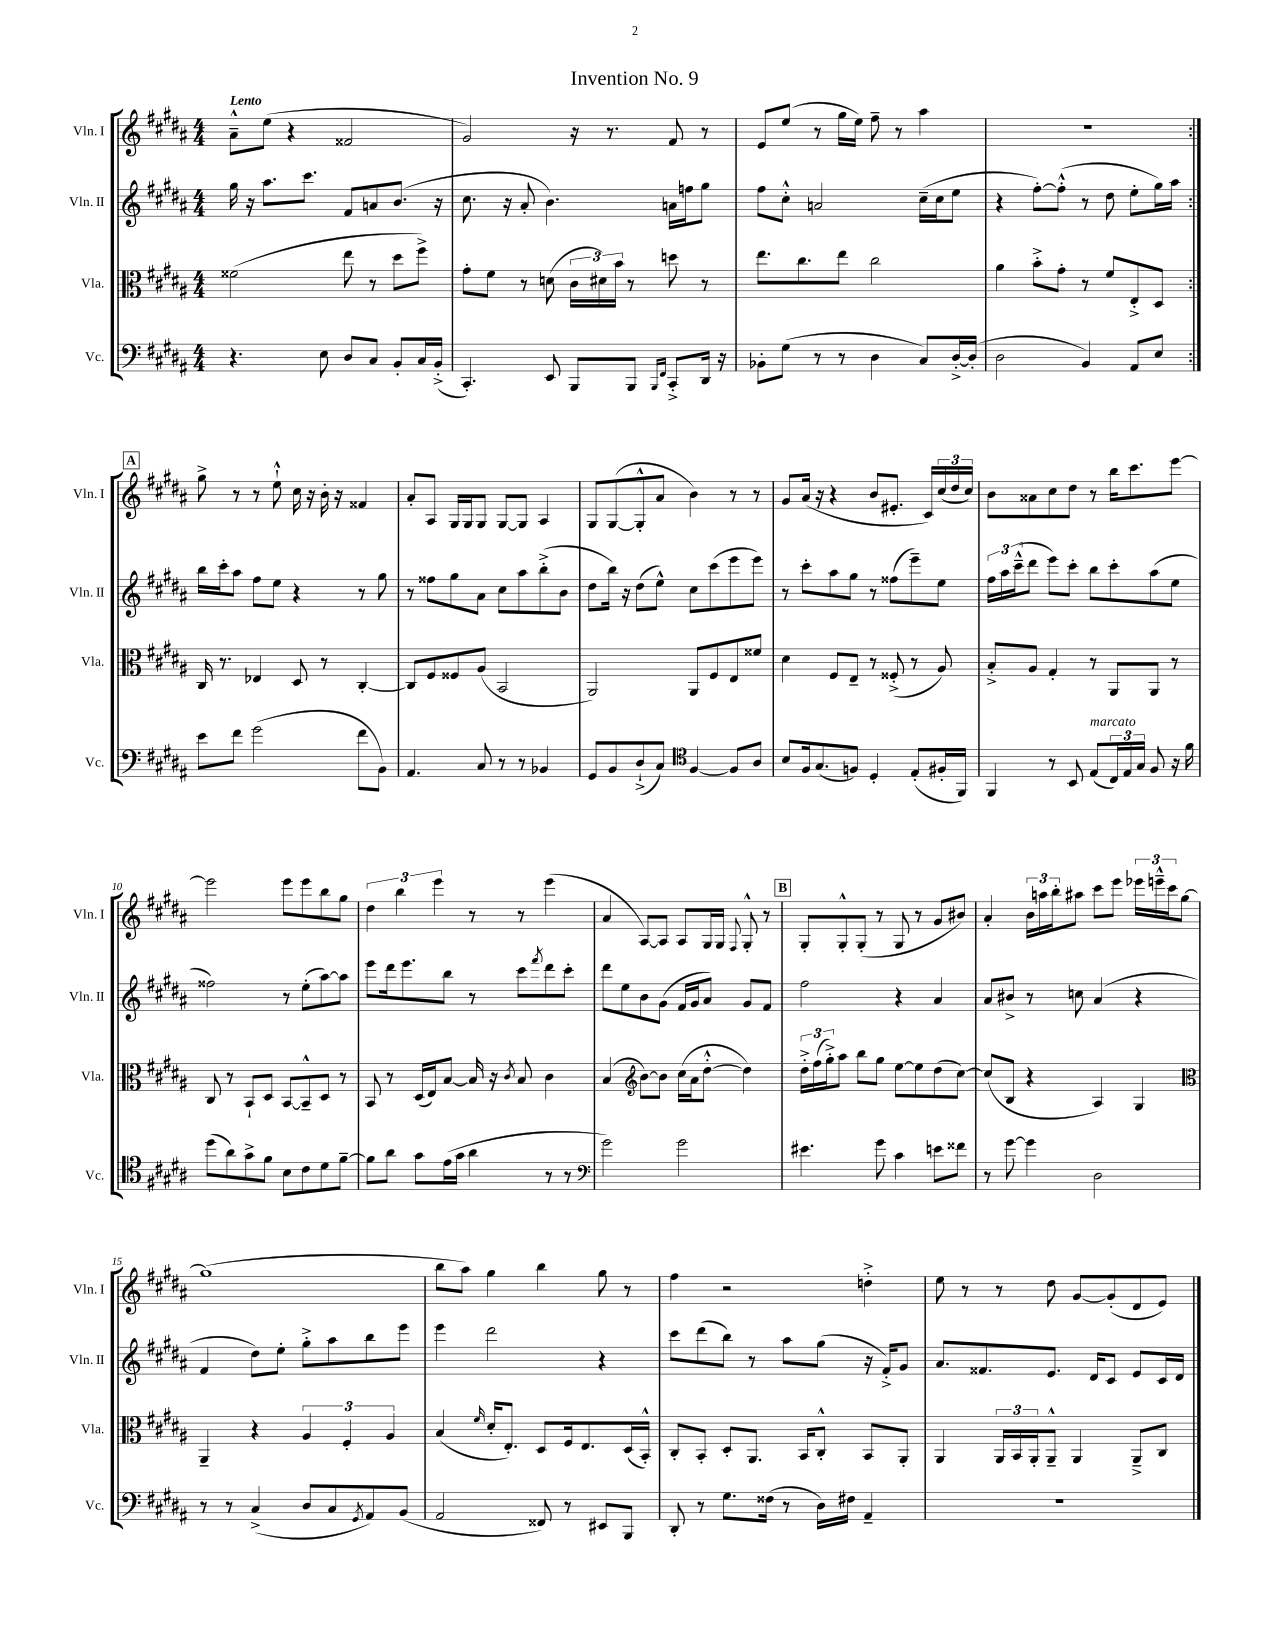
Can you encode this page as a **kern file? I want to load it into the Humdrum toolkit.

**kern	**kern	**kern	**kern
*part4	*part3	*part2	*part1
*staff4	*staff3	*staff2	*staff1
*I"Vc.	*I"Vla.	*I"Vln. II	*I"Vln. I
*I'Vc.	*I'Vla.	*I'Vln. II	*I'Vln. I
*clefF4	*clefC3	*clefG2	*clefG2
*k[f#c#g#d#a#]	*k[f#c#g#d#a#]	*k[f#c#g#d#a#]	*k[f#c#g#d#a#]
*M4/4	*M4/4	*M4/4	*M4/4
=1	=1	=1	=1
!	!	!	!LO:TX:a:B:t=Lento
4.r	(2f##X\	16gg#\	8a#~^^\L
.	.	16r	.
.	.	8.aa#\L	(8ee\J
.	.	.	4r
.	.	8.ccc#\J	.
8E\	.	.	.
8D#/L	8ee\	8f#/L	2f##X/
8C#/J	8r	8an/	.
8BB'/L	8dd#\L	(8.b/J	.
16C#/L	8ff#^\J)	.	.
(16BB'^/JJ	.	16r	.
=2	=2	=2	=2
4.CC#'/)	8g#'\L	8.cc#\	2g#/)
.	8f#\J	.	.
.	.	16r	.
.	8r	8a#'/	.
8EE/	(8dn\	4.b\)	.
8BBB/L	24c#\LL	.	16r
.	24d#X\)	.	.
.	.	.	8.r
.	24b\JJ	.	.
8BBB/J	8r	.	.
16qqBBB/LL	.	.	.
16qqFF#/JJ	.	.	.
8CC#'^/L	8ddn\	16an\LL	8f#/
.	.	16ffn\J	.
16DD#/Jk	8r	8gg#\J	8r
16r	.	.	.
=3	=3	=3	=3
8BB-X'\L	8.ee\L	8ff#\L	8e/L
(8G#\J	.	8cc#'^^\J	(8ee/J
.	8.cc#\	.	.
8r	.	2an/	8r
8r	8ee\J	.	16gg#\LL
.	.	.	16ee\JJ)
4D#\	2cc#\	.	8ff#~\
.	.	.	8r
8C#/L)	.	(16cc#~\LL	4aa#\
.	.	16cc#\J	.
[16D#'^/L	.	8ee\J	.
(16D#'/JJ]	.	.	.
=4	=4	=4	=4
2D#\	4a#\	4r	1r
.	8b'^\L	[8ff#'\L)	.
.	8g#'\J	(8ff#'^^\J]	.
4BB/)	8r	8r	.
.	8f#/L	8dd#\	.
8AA#/L	8E'^/	8ee'\L	.
8E/J	8D#/J	16gg#\L)	.
.	.	16aa#\JJ	.
!!LO:LB:g=z
!!LO:REH:place=s1:t=A
=5:|!	=5:|!	=5:|!	=5:|!
8e\L	16C#/	16bb\LL	8gg#^\
.	8.r	16ccc#'\J	.
8f#\J	.	8aa#\J	8r
(2g#\	4E-X/	8ff#\L	8r
.	.	8ee\J	8ee`^^\
.	8D#/	4r	16cc#\
.	.	.	16r
.	8r	.	16b'\
.	.	.	16r
8f#\L	[4C#'/	8r	4f##X/
8BB\J)	.	8gg#\	.
=6	=6	=6	=6
4.AA#/	8C#/L]	8r	8a#'/L
.	8F#/	8ff##X\L	8A#/J
.	8F##X/	8gg#\	16G#/LL
.	.	.	16G#/J
8C#/	(8A#/J	8a#\J	8G#/J
8r	2BB/	8cc#\L	[8G#/L
8r	.	8aa#\	8G#/J]
4BB-X/	.	(8bb'^\	4A#/
.	.	8b\J	.
=7	=7	=7	=7
8GG#/L	2AA#/)	8dd#\L	8G#/L
8BB/	.	16bb\Jk)	([8G#/
.	.	16r	.
(8D#`^/	.	(8dd#\L	8G#'^^/]
8C#/J)	.	8ee^^\J)	8a#/J
*clefC4	*	*	*
[4F#/	8AA#/L	8cc#\L	4b\)
.	8F#/	(8ccc#\	.
8F#/L]	8E/	8eee\	8r
8A#/J	8f##X/J	8eee\J)	8r
=8	=8	=8	=8
8B/L	4d#\	8r	8g#/L
16F#/k	.	8ccc#'\L	(16a#/Jk
(8.G#/	.	.	16r
.	8F#/L	8aa#\	4r
8Fn/J)	8E~/J	8gg#\J	.
4D#'/	8r	8r	8b/L
.	(8F##X'^/	(8ff##X\L	8.e#X'/J
(8E'/L	8r	8eee~\)	.
.	.	.	16c#/LL)
16F#X'/L	8A#/)	8ee\J	(24cc#/
.	.	.	24dd#/
16FF#/JJ)	.	.	.
.	.	.	24cc#/JJ)
=9	=9	=9	=9
4FF#/	8B'^/L	24ff#\LL	8b\L
.	.	24aa#\	.
.	.	(24ccc#~^^\J	.
.	8A#/J	8ddd#\J	8a##X\
8r	4G#'/	8eee\L)	8cc#\
8BB/	.	8ccc#'\J	8dd#\J
!LO:TX:a:i:t=marcato	!	!	!
(8E/L	8r	8bb\L	8r
24C#/L)	8AA#/L	8ccc#'\	16bb\KL
24E/	.	.	.
.	.	.	8.ccc#\
24G#/JJ	.	.	.
8F#/	8AA#/J	(8aa#\	.
16r	8r	8ee\J	[8eee\J
16f#\	.	.	.
!!LO:LB:g=z
=10	=10	=10	=10
(8dd#\L	8C#/	2ff##X\)	2eee\]
8a#\)	8r	.	.
8g#^\	8BB`/L	.	.
8f#\J	8D#/J	.	.
8B\L	[8BB/L	8r	8eee\L
8c#\	8BB~^^/]	(8ee'\L	8eee\
8d#\	8D#/J	[8aa#\)	8bb\
[8f#~\J	8r	8aa#\J]	8gg#\J
=11	=11	=11	=11
8f#\L]	8BB/	8eee\L	6dd#\
8a#\J	8r	16ddd#\k	.
.	.	.	6bb\
.	.	8.eee\	.
8g#\L	(16D#/LL	.	.
.	16E/J)	.	.
.	.	.	6eee\
(16e\L	[8B/J	8bb\J	.
16g#\JJ	.	.	.
4a#\	16B/]	8r	8r
.	16r	.	.
.	8qc#/	.	.
.	8B/	8ccc#\L	8r
.	.	8qfff#/	.
8r	4c#\	8ddd#\	(4eee\
8r	.	8ccc#'\J	.
=12	=12	=12	=12
*clefF4	*	*	*
2g#\)	(4B/	8ddd#\L	4a#/
.	.	8ee\	.
*	*clefG2	*	*
.	[8b\L)	8b\	[8A#/L)
.	8b\J]	(8g#\J	8A#/J]
2g#\	(16cc#\LL	16f#/LL	8A#/L
.	16a#\J	16g#/J	.
.	[8dd#'^^\J	8a#/J)	16G#/L
.	.	.	16G#/JJ
.	.	.	8qqF#/
.	4dd#\])	8g#/L	8G#'^^/
.	.	8f#/J	8r
!!LO:REH:place=s1:t=B
=13	=13	=13	=13
4.e#X\	24dd#'^\LL	2ff#\	8G#'/L
.	(24ff#\	.	.
.	24gg#'^\J)	.	.
.	8aa#\J	.	8G#'^^/
.	8bb\L	.	(8G#'/J
8g#\	8gg#\J	.	8r
4c#\	[8ee\L	4r	8G#/
.	8ee\]	.	8r
8en\L	(8dd#\	4a#/	8g#/L
8f##X\J	[8cc#\J)	.	8b#X/J)
=14	=14	=14	=14
8r	(8cc#/L]	8a#/L	4a#'/
[8g#\	8B/J	8b#X^/J	.
4g#\]	4r	8r	24b\LL
.	.	.	24aan\
.	.	.	24bb'\J
.	.	8ccn\	8aa#X\J
2D#\	4A#/)	(4a#/	8ccc#\L
.	.	.	8eee\J
.	4G#/	4r	24eee-X\LL
.	.	.	24eeen~^^\
.	.	.	24ccc#\J
.	.	.	[8gg#\J
!!LO:LB:g=z
=15	=15	=15	=15
*	*clefC3	*	*
8r	4AA#~/	4f#/	(1gg#]
8r	.	.	.
(4C#^/	4r	8dd#\L)	.
.	.	8ee'\J	.
8D#/L	6A#/	8gg#'^\L	.
8C#/	.	8aa#\	.
.	6F#'/	.	.
8qGG#/	.	.	.
8AA#/)	.	8bb\	.
.	6A#/	.	.
(8BB/J	.	8eee\J	.
=16	=16	=16	=16
2AA#/	(4B/	4eee\	8bb\L
.	.	.	8aa#\J)
.	16qqf#/	.	.
.	16d#'/KL	2ddd#\	4gg#\
.	8.E'/J)	.	.
8FF##X/)	8D#/L	.	4bb\
8r	16F#/k	.	.
.	8.E/	.	.
8EE#X/L	.	4r	8gg#\
8BBB/J	(16D#/L	.	8r
.	16BB'^^/JJ)	.	.
=17	=17	=17	=17
8DD#'/	8C#'/L	8ccc#\L	4ff#\
8r	8BB'/J	(8ddd#\	.
8.G#\L	8D#'/L	8bb\J)	2r
.	8.AA#/J	8r	.
(16F##X\Jk	.	.	.
8r	.	8aa#\L	.
.	16BB/KL	.	.
16D#\LL)	8C#'^^/J	(8gg#\J	.
16F#X\JJ	.	.	.
4AA#~/	8BB/L	16r	4ddn'^\
.	.	16f#'^/KL)	.
.	8AA#'/J	8g#/J	.
=18	=18	=18	=18
1r	4AA#/	8.a#/L	8ee\
.	.	.	8r
.	.	8.f##X/	.
.	24AA#/LL	.	8r
.	24BB/	.	.
.	24AA#'/J	.	.
.	8AA#~^^/J	8.e/J	8dd#\
.	4AA#/	.	[8g#/L
.	.	16d#/KL	.
.	.	8c#/J	(8g#'/]
.	8AA#~^/L	8e/L	8d#/
.	8C#/J	16c#/L	8e/J)
.	.	16d#/JJ	.
==	==	==	==
*-	*-	*-	*-
